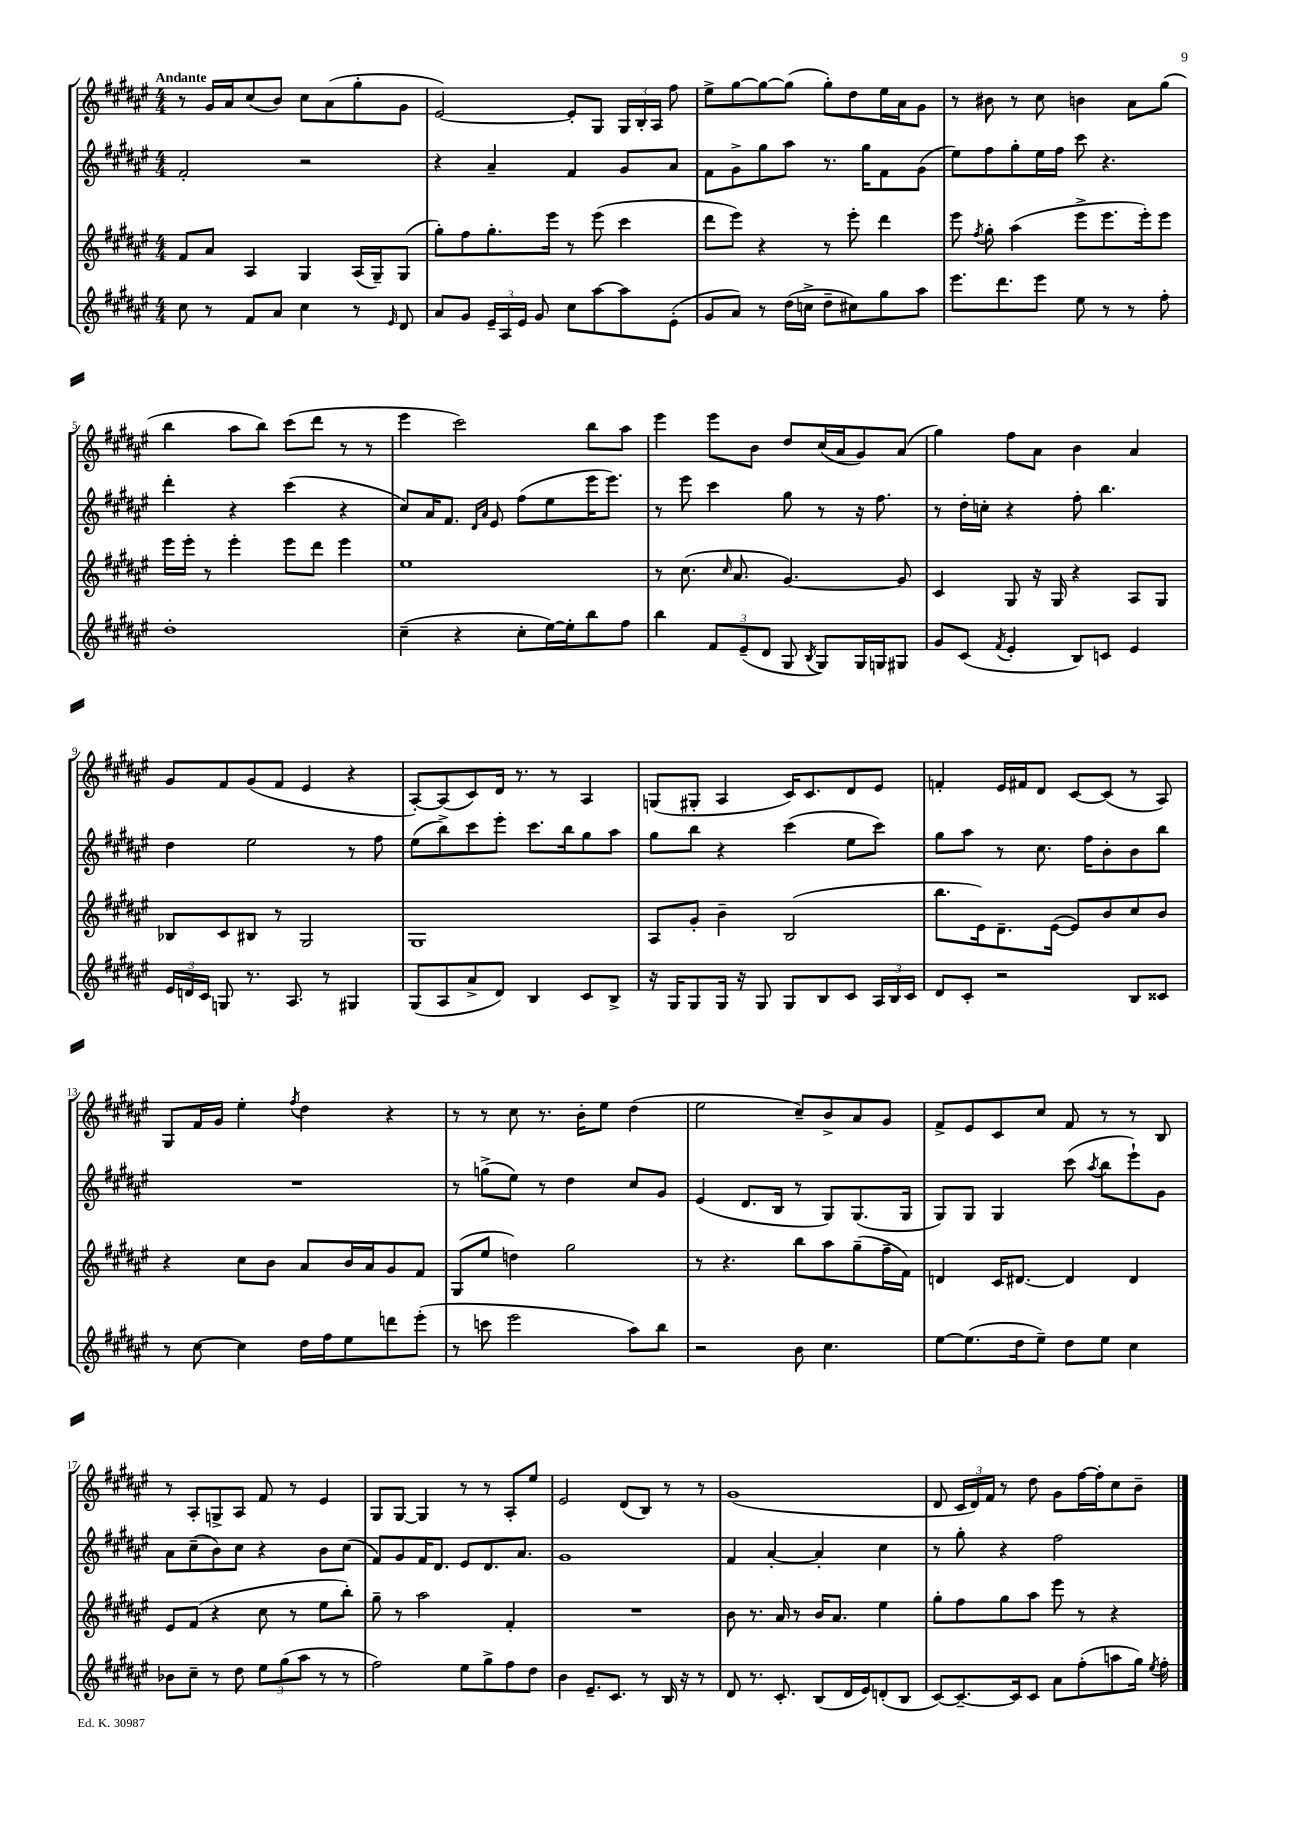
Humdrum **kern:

**kern	**kern	**kern	**kern
*staff4	*staff3	*staff2	*staff1
*clefG2	*clefG2	*clefG2	*clefG2
*k[f#c#g#d#a#e#]	*k[f#c#g#d#a#e#]	*k[f#c#g#d#a#e#]	*k[f#c#g#d#a#e#]
*M4/4	*M4/4	*M4/4	*M4/4
8cc#	8f#	2f#'	8r
8r	8a#	.	16g#
.	.	.	16a#
8f#	4A#	.	(8cc#
8a#	.	.	8b)
4cc#	4G#	2r	8cc#
.	.	.	(8a#
8r	(16A#	.	8gg#'
.	16G#~)	.	.
16qqe#	.	.	.
8d#	(8G#	.	8g#
=	=	=	=
8a#	8gg#')	4r	[2e#)
8g#	8ff#	.	.
24e#~	8.gg#'	4a#~	.
24A#	.	.	.
24e#	.	.	.
8g#	.	.	.
.	16eee#	.	.
8cc#	8r	4f#	8e#']
[8aa#	(8eee#	.	8G#
8aa#]	4ccc#	8g#	24G#
.	.	.	24B'
.	.	.	24A#
(8e#'	.	8a#	8ff#
=	=	=	=
8g#	8ddd#	8f#	8ee#^
8a#)	8eee#)	8g#^	[8gg#
8r	4r	8gg#	8gg#_
(16dd#	.	8aa#	(8gg#]
16cc^	.	.	.
8dd#~	8r	8.r	8gg#')
8cc#)	8eee#'	.	8dd#
.	.	16gg#	.
8gg#	4ddd#	8f#	16ee#
.	.	.	16a#
8aa#	.	(8g#	8g#
=	=	=	=
8.eee#	8eee#	8ee#)	8r
.	8qff#	.	.
.	8gg#'	8ff#	8b#
8.ddd#	.	.	.
.	(4aa#	8gg#'	8r
8eee#	.	16ee#	8cc#
.	.	16ff#	.
8ee#	8eee#^	8ccc#	4b
8r	8.eee#	4.r	.
8r	.	.	8a#
.	16eee#')	.	.
8ff#'	8eee#	.	(8gg#
=	=	=	=
1dd#'	16eee#	4ddd#'	4bb
.	16eee#'	.	.
.	8r	.	.
.	4eee#'	4r	8aa#
.	.	.	8bb)
.	8eee#	(4ccc#	(8ccc#
.	8ddd#	.	8ddd#
.	4eee#	4r	8r
.	.	.	8r
=	=	=	=
(4cc#~	1ee#	8cc#)	4eee#
.	.	16a#	.
.	.	8.f#	.
4r	.	.	2ccc#)
.	.	16qqd#	.
.	.	16qqa#	.
.	.	8e#	.
8cc#'	.	(8ff#	.
[16ee#)	.	8ee#	.
16ee#']	.	.	.
8bb	.	16eee#	8bb
.	.	8.eee#)	.
8ff#	.	.	8aa#
=	=	=	=
4bb	8r	8r	4eee#
.	(8.cc#	8eee#	.
12f#	.	4ccc#	8eee#
.	16qqcc#	.	.
.	8.a#	.	.
(12e#~	.	.	.
.	.	.	8b
12d#	.	.	.
8G#	[4.g#)	8gg#	8dd#
8qB	.	.	.
8G#)	.	8r	(16cc#
.	.	.	16a#
16G#	.	16r	8g#)
16G	.	8.ff#	.
8G#	8g#]	.	(8a#
=	=	=	=
8g#	4c#	8r	4gg#)
(8c#	.	16dd#'	.
.	.	16cc'	.
8qf#	.	.	.
4e#'	8G#	4r	8ff#
.	16r	.	8a#
.	16G#	.	.
8B)	4r	8ff#'	4b
8c	.	4.bb	.
4e#	8A#	.	4a#
.	8G#	.	.
=	=	=	=
24e#	8B-	4dd#	8g#
24d	.	.	.
24c#	.	.	.
8G	8c#	.	8f#
8.r	8B#	2ee#	(8g#
.	8r	.	8f#
8.A#	.	.	.
.	2G#	.	4e#
8r	.	.	.
4G#	.	8r	4r
.	.	8ff#	.
=	=	=	=
(8G#	1G#	(8ee#	[8A#')
8A#	.	8bb^)	(8A#]
8a#^	.	8ccc#	8c#)
8d#)	.	8eee#'	16d#
.	.	.	8.r
4B	.	8.ccc#	.
.	.	.	8r
.	.	16bb	.
8c#	.	8gg#	4A#
8B^	.	8aa#	.
=	=	=	=
16r	8A#	8gg#	(8G
16G#	.	.	.
8G#	8g#'	8bb	8G#'
16G#	4b~	4r	4A#
16r	.	.	.
8G#	.	.	.
8G#	(2B	(4ccc#	16c#)
.	.	.	8.c#
8B	.	.	.
8c#	.	8ee#	8d#
24A#	.	8ccc#)	8e#
24B	.	.	.
24c#	.	.	.
=	=	=	=
8d#	8.bb	8gg#	4f'
8c#'	.	8aa#	.
.	16e#)	.	.
2r	8.d#~	8r	16e#
.	.	.	16f#
.	.	8.cc#	8d#
.	([16e#	.	.
.	8e#])	.	[8c#
.	.	16ff#	.
.	8b	8b'	(8c#]
8B	8cc#	8b	8r
8c##	8b	8bb	8A#)
=	=	=	=
8r	4r	1r	8G#
[8cc#	.	.	16f#
.	.	.	16g#
4cc#]	8cc#	.	4ee#'
.	8b	.	.
.	.	.	8qff#
16dd#	8a#	.	4dd#
16ff#	.	.	.
8ee#	16b	.	.
.	16a#	.	.
8ddd	8g#	.	4r
(8eee#'	8f#	.	.
=	=	=	=
8r	(8G#	8r	8r
8ccc	8ee#	(8gg^	8r
2eee#	4dd)	8ee#)	8cc#
.	.	8r	8.r
.	2gg#	4dd#	.
.	.	.	16b'
.	.	.	8ee#
8aa#)	.	8cc#	(4dd#
8bb	.	8g#	.
=	=	=	=
2r	8r	(4e#	2ee#
.	4.r	.	.
.	.	8.d#	.
.	.	16B	.
8b	8bb	8r	8cc#~)
4.cc#	8aa#	8G#)	8b^
.	(8gg#~	(8.G#	8a#
.	16ff#~	.	8g#
.	16f#)	16G#	.
=	=	=	=
[8ee#	4d	8G#)	8f#^
(8.ee#]	.	8G#	8e#
.	16c#	4G#	8c#
16dd#	[8.d#	.	.
8ee#~)	.	.	8cc#
8dd#	4d#]	(8ccc#	8f#
.	.	8qaa#	.
8ee#	.	8bb	8r
4cc#	4d#	8eee#`)	8r
.	.	8g#	8B
=	=	=	=
8b-	8e#	8a#	8r
8cc#~	(8f#	(8cc#~	8A#'
8r	4r	8b)	8G^
8dd#	.	8cc#	8A#
12ee#	8cc#	4r	8f#
(12gg#	.	.	.
.	8r	.	8r
12aa#	.	.	.
8r	8ee#	8b	4e#
8r	8bb')	(8cc#	.
=	=	=	=
2ff#)	8gg#~	8f#)	8G#
.	8r	8g#	[8G#
.	2aa#	16f#	4G#]
.	.	8.d#	.
8ee#	.	8e#	8r
8gg#^	.	8.d#	8r
8ff#	4f#'	.	8A#'
.	.	8.a#	.
8dd#	.	.	8ee#
=	=	=	=
4b	1r	1g#	2e#
8.e#~	.	.	.
8.c#	.	.	.
.	.	.	(8d#
8r	.	.	8B)
16B	.	.	8r
16r	.	.	.
8r	.	.	8r
=	=	=	=
8d#	8b	4f#	(1g#
8.r	8.r	.	.
.	.	[4a#'	.
8.c#'	16a#	.	.
.	8r	.	.
(8B	16b	4a#']	.
.	8.a#	.	.
16d#	.	.	.
16e#)	.	.	.
(8d'	4ee#	4cc#	.
8B	.	.	.
=	=	=	=
[8c#)	8gg#'	8r	8d#
8.c#~_	8ff#	8gg#'	24c#
.	.	.	24d#)
.	.	.	24f#
.	8gg#	4r	8r
16c#]	.	.	.
8c#	8aa#	.	8dd#
8a#	8eee#	2ff#	8g#
(8ff#'	8r	.	[16ff#
.	.	.	16ff#']
8aa	4r	.	8cc#
16gg#)	.	.	8b~
8qee#	.	.	.
16ff#'	.	.	.
==	==	==	==
*-	*-	*-	*-
